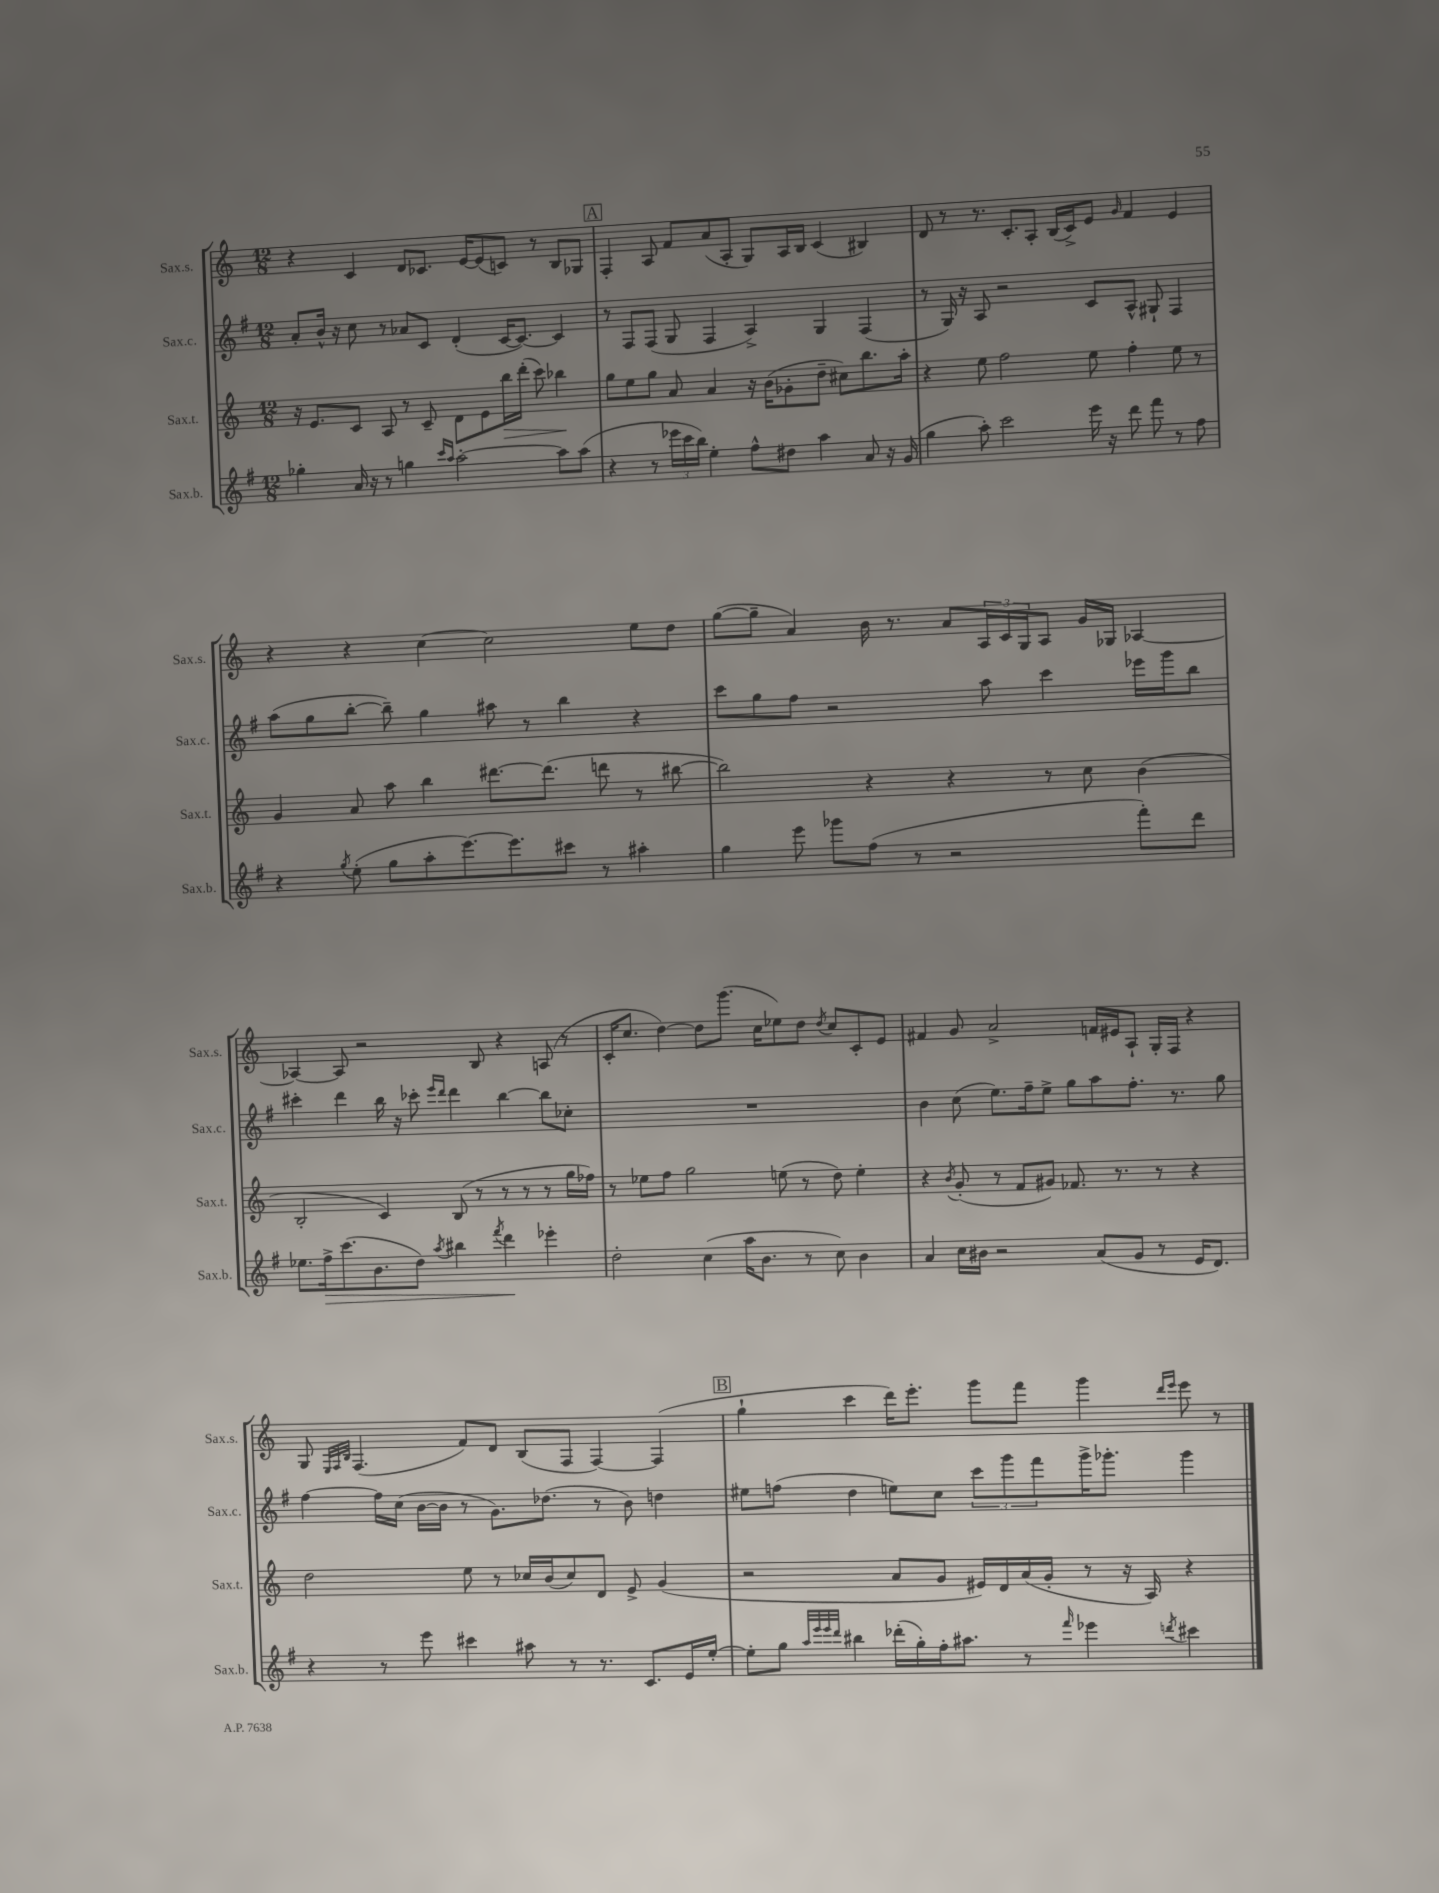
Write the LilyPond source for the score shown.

<<
\new StaffGroup <<
\new Staff = "s0" \with { instrumentName = "Sax.s." shortInstrumentName = "Sax.s." } {
    \clef treble \key c \major \numericTimeSignature \time 12/8
    r4 c'4 d'8 ces'8. e'16~ e'8( c'8) r8 b8 ges8 |
    \mark \markup { \box "A" } f4-. a8 f'8 a'8( a8-. g8) a16 b16 c'4( bis4) |
    d'8 r8 r8. c'8.-. a8-. b16( c'16->) e'8 \grace { g'16 } f'4 e'4 |
    r4 r4 c''4~ c''2 e''8 d''8 |
    g''8~( g''8-- a'4) b'16 r8. a'8 \tuplet 3/2 { a16 c'16 g16 } a8 g'16 ges16 aes4~ |
    aes4~ aes8 r2 b8 r4 a8( r8 |
    c'16-. c''8. d''4~) d''8 g'''8.( c''16 ees''8) d''8 \acciaccatura { d''8 } c''8 c'8-. e'8 |
    fis'4 g'8 a'2-> f'16 eis'16 a8-! g16-. f16 r4 |
    g8 \grace { e32 f32 b32 } f4.( f'8) d'8 b8( f8 f4~) f4( |
    \mark \markup { \box "B" } g''4-! c'''4 d'''16) e'''8.-. g'''8 f'''8 g'''4 \grace { d'''16 e'''16 } e'''8 r8 \bar "|." |
}
\new Staff = "s1" \with { instrumentName = "Sax.c." shortInstrumentName = "Sax.c." } {
    \clef treble \key g \major \numericTimeSignature \time 12/8
    a'8-. b'16-^ r16 c''8 r8 aes'8 c'8 d'4-.( c'16~ c'8.~) c'4 |
    \mark \markup { \box "A" } r8 fis8 fis8( g8 fis4 a4->) g4 fis4( |
    r8 g16) r16 a8 r2 c'8 a8-^ gis8-! fis4 |
    a''8( g''8 b''8~-. b''8--) g''4 ais''8 r8 b''4 r4 |
    c'''8 g''8 fis''8 r2 a''8 c'''4 ees'''16 g'''16 b''8 |
    cis'''4-. d'''4 b''16 r16 ces'''8-. \grace { e'''16 d'''16 } d'''4 b''4~ b''8 ces''8-. |
    R1. |
    b'4 c''8( e''8.) fis''16-- e''8-> g''8 a''8 fis''8.-. r8. g''8 |
    fis''4~ fis''16 c''16( b'16~ b'16 r8 g'8.) des''8.( r8 b'8) d''4 |
    \mark \markup { \box "B" } eis''8 f''8( d''4 e''8) c''8 \tuplet 3/2 { c'''8 g'''8 fis'''8 } g'''16-> ges'''8.-. ges'''4 \bar "|." |
}
\new Staff = "s2" \with { instrumentName = "Sax.t." shortInstrumentName = "Sax.t." } {
    \clef treble \key c \major \numericTimeSignature \time 12/8
    r16 e'8. c'8 a8 r8 c'8-- d'8 e'8 b''16\> d'''16-.( c'''8) bes''4\! |
    \mark \markup { \box "A" } g''8 e''8 g''8 a'8 a'4 r16 b'16( ges'8-. d''8-- cis''8) b''8. a''16-. |
    r4 e''8 f''2 e''8 f''4-. e''8 r8 |
    g'4 a'8 a''8 b''4 dis'''8.~ dis'''8.( d'''8 r8 bis''8~ |
    bis''2) r4 r4 r8 c''8 b'4( |
    b2-. c'4) b8( r8 r8 r8 r8 g''16 fes''16) |
    r8 ees''8 f''8 g''2 e''8( r8 d''8) e''4-. |
    r4 \acciaccatura { b'8 } g'8-.( r8 f'8 gis'8) fes'8. r8. r8 r4 |
    d''2 e''8 r8 ces''16 b'16( ces''8) d'8 e'8-> g'4( |
    \mark \markup { \box "B" } r2 a'8 g'8 eis'16) d'16 a'16( g'16-. r8 r16 a16) r4 \bar "|." |
}
\new Staff = "s3" \with { instrumentName = "Sax.b." shortInstrumentName = "Sax.b." } {
    \clef treble \key g \major \numericTimeSignature \time 12/8
    ges''4-. a'16 r16 r8 g''4 \grace { c'''16 a''16 } a''2~-. a''8 a''8( |
    \mark \markup { \box "A" } r4 r8 \tuplet 3/2 { ees'''16 c'''16 b''16) } e''4-. fis''8-^ dis''8 a''4 a'8 r16 g'16( |
    g''4 a''8-.) c'''2 e'''16 r16 d'''8 fis'''8 r8 fis''8 |
    r4 \acciaccatura { g''8 } e''8-.( g''8 a''8-. e'''8.~) e'''8. cis'''8 r8 ais''4-. |
    g''4 e'''8 ges'''8 fis''8( r8 r2 fis'''8-.) d'''8 |
    ees''8. fis''16->\> c'''8.( b'8. d''8) \acciaccatura { a''8 } bis''4 \acciaccatura { fis'''8 } d'''4\! ees'''4-. |
    d''2-. c''4( a''16 b'8. r8 c''8) b'4 |
    a'4 c''16 bis'16 r2 a'8( g'8 r8 e'16 d'8.) |
    r4 r8 e'''8 cis'''4 ais''8 r8 r8. c'8. e'16 e''16~-. |
    \mark \markup { \box "B" } e''8-. g''8 \grace { a''32 e'''32 e'''32 d'''32 } bis''4 des'''16-.( g''16-.) fis''16-. ais''8. r8 \grace { fis'''16 } ees'''4 \acciaccatura { d'''8 } cis'''4 \bar "|." |
}
>>
>>
\layout { \context { \Score \remove "Bar_number_engraver" } }
